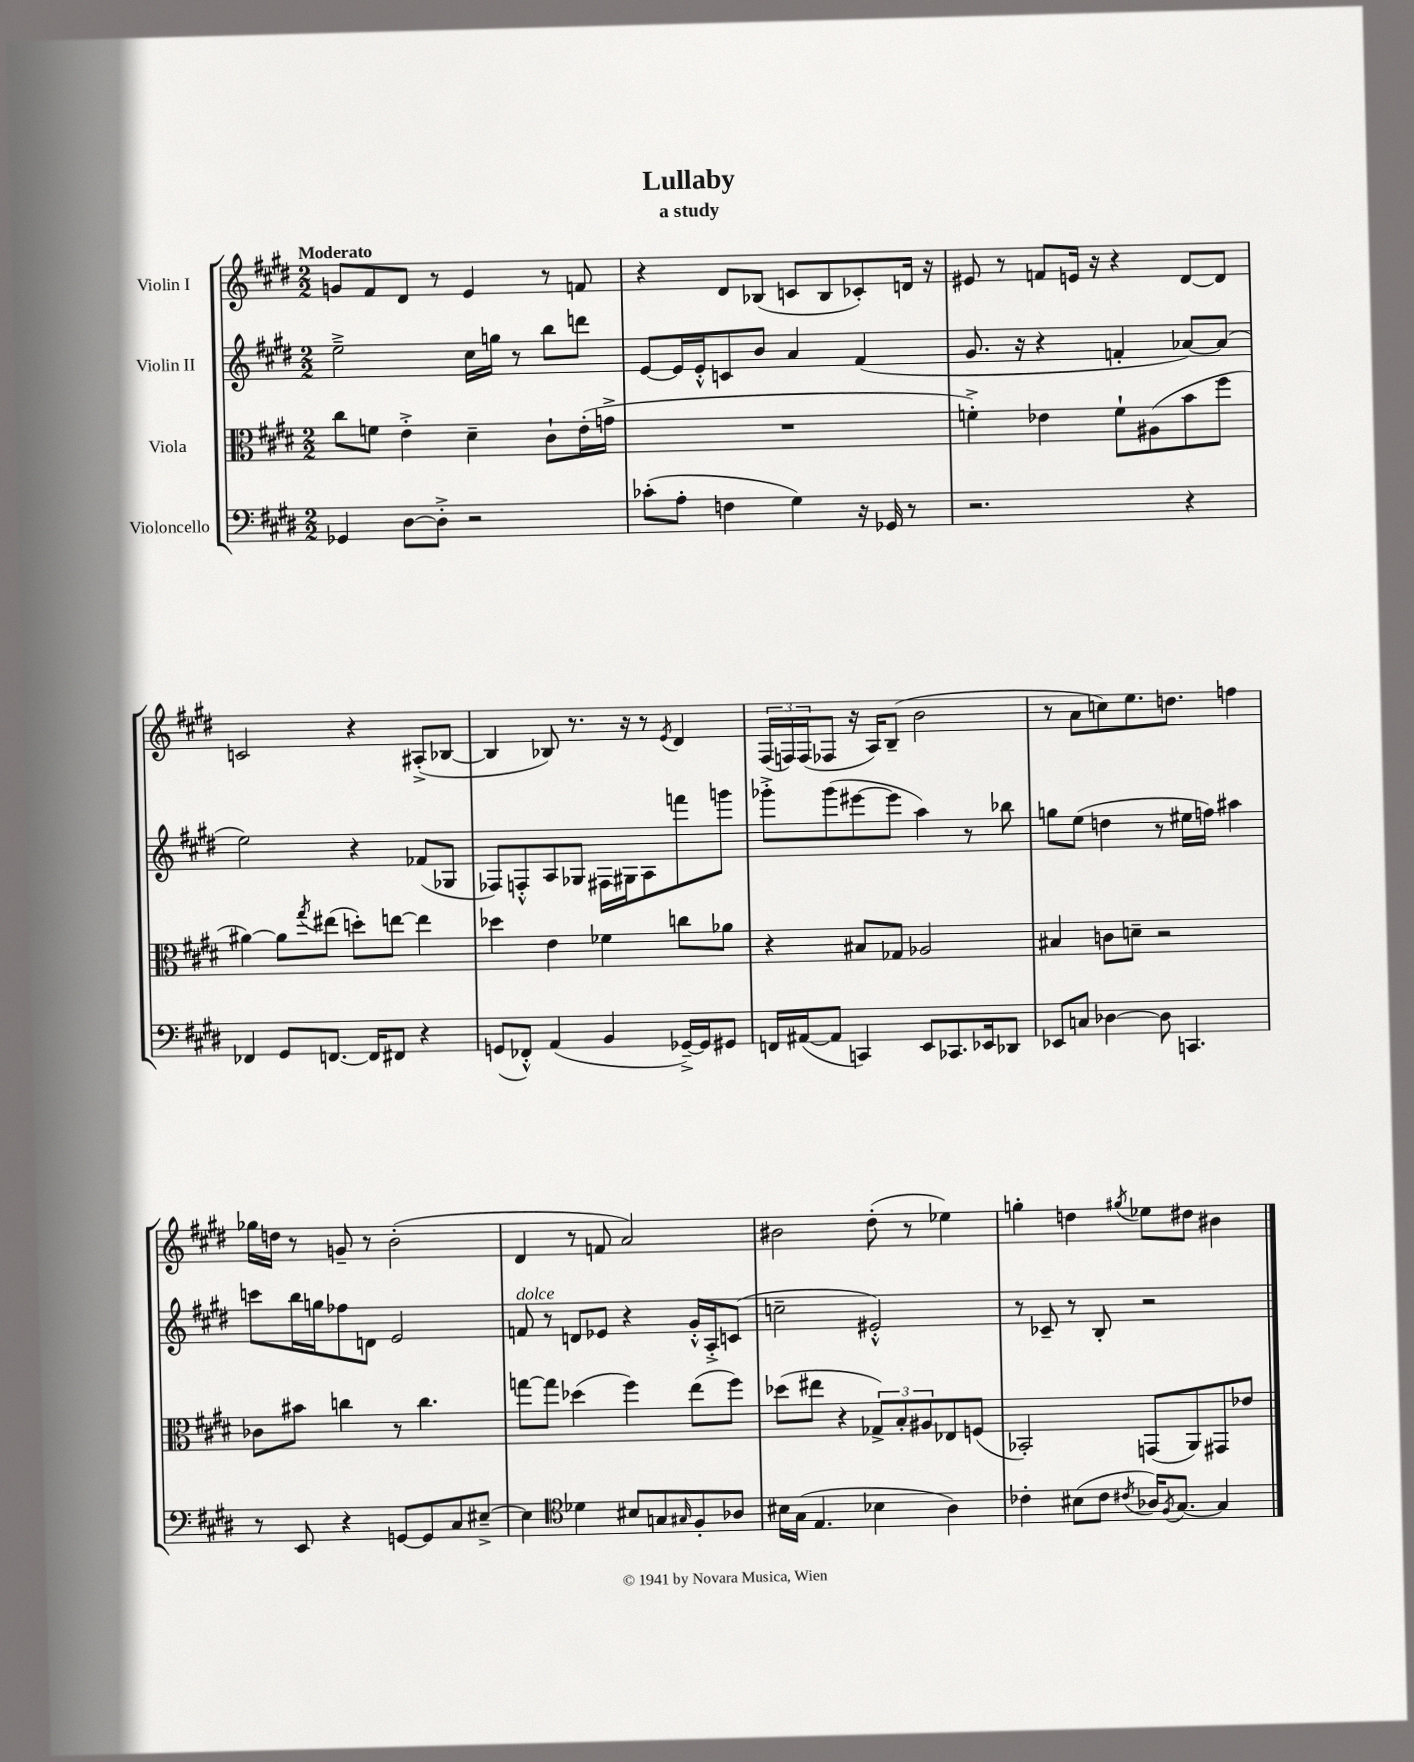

**kern	**kern	**kern	**kern
*part4	*part3	*part2	*part1
*staff4	*staff3	*staff2	*staff1
*I"Violoncello	*I"Viola	*I"Violin II	*I"Violin I
*clefF4	*clefC3	*clefG2	*clefG2
*k[f#c#g#d#]	*k[f#c#g#d#]	*k[f#c#g#d#]	*k[f#c#g#d#]
*M2/2	*M2/2	*M2/2	*M2/2
=1	=1	=1	=1
!	!	!	!LO:TX:a:B:t=Moderato
4GG-X/	8cc#\L	2ee~^\	8gn/L
.	8fn\J	.	8f#/
[8D#\L	4e'^\	.	8d#/J
8D#'^\J]	.	.	8r
2r	4d#~\	16cc#\LL	4e/
.	.	16ggn\JJ	.
.	.	8r	.
.	8c#`\L	8bb\L	8r
.	(16e'\L	8dddn\J	8fn/
.	16gn^\JJ	.	.
=2	=2	=2	=2
(8c-X'\L	1r	[8e/L	4r
8A'\J	.	16e/L]	.
.	.	16e'^^/J	.
4Fn\	.	8cn/	8d#/L
.	.	8b/J	(8B-X/J
4G#\)	.	4a/	8cn/L
.	.	.	8B-/
16r	.	(4f#/	8c-X'/)
16GG-X/	.	.	.
8r	.	.	16dn/Jk
.	.	.	16r
=3	=3	=3	=3
2.r	4fn'^\)	8.g#/	8e#X/
.	.	.	8r
.	.	16r	.
.	4e-X\	4r	8fn/L
.	.	.	16en/Jk
.	.	.	16r
.	8f`\L	4fn'/	4r
.	(8A#X\	.	.
4r	8b\	[8a-X/L)	[8d#/L
.	8ff#\J	(8a-/J]	8d#/J]
!!LO:LB:g=z
=4	=4	=4	=4
4FF-X/	[4a#X\)	2ee\)	2cn/
8GG#/L	8a#\L]	.	.
.	8qgg#/	.	.
[8.FFn/J	(8ee#X\J	.	.
.	8ddn'\L)	4r	4r
16FF/KL]	.	.	.
8FF#X/J	[8een\J	.	.
4r	4ee\]	(8f-X/L	(8A#X'^/L
.	.	8G-X/J	[8B-X/J
=5	=5	=5	=5
(8GGn/L	4dd-X\	8F-X/L)	4B-/]
8FF-X'^^/J)	.	8Fn'^^/	.
(4AA/	4e\	8A/	8B-X/)
.	.	8G-X/J	8.r
4BB/	4f-X\	16F#X\LL	.
.	.	16G#X\J	16r
.	.	8A\	8r
.	.	.	8qe/
[16GG-X~^/LL)	8ccn\L	8fffn\	4d#/
16GG-/J]	.	.	.
8GG#X/J	8a-X\J	8gggn\J	.
=6	=6	=6	=6
16FFn/LL	4r	8ggg-X'^\L	(24F#/LL
.	.	.	24Fn/)
([16AA#X/J	.	.	.
.	.	.	(24F/J
8AA#/J]	.	(8ggg-\	8F-X/J
4CCn/)	8B#X/L	[8eee#X\	16r
.	.	.	16A/KL)
.	8G-X/J	8eee#\J]	(8B~/J
8EE/L	2A-X/	4aa\)	2b\
8.CC-X/	.	.	.
.	.	8r	.
16EE-X/k	.	.	.
8DD-X/J	.	8bb-X\	.
=7	=7	=7	=7
8EE-X/L	4B#X/	8ggn\L	8r
8Cn/J	.	(8ee\J	8a\L
[4D-X\	8cn\L	4ddn\	8ccn\)
.	8dn~\J	.	8.ee\
8D-\]	2r	8r	.
.	.	.	8.ddn\J
4.CCn/	.	16ee#X\LL	.
.	.	16ffn\JJ)	.
.	.	4aa#X\	4ffn\
!!LO:LB:g=z
=8	=8	=8	=8
8r	8c-X\L	8cccn\L	16gg-X\LL
.	.	.	16ddn\JJ
8EE/	8b#X\J	16bb\L	8r
.	.	16ggn\J	.
4r	4ccn\	8ff-X\	8gn~/
.	.	8dn\J	8r
[8GGn/L	8r	2e/	(2b'\
8GG/]	4.cc\	.	.
8C#/	.	.	.
[8E#X~^/J	.	.	.
=9	=9	=9	=9
!	!	!LO:TX:a:i:t=dolce	!
4E#\]	[8ggn\L	8fn/	4d#/
.	8gg\J]	8r	.
*clefC4	*	*	*
4d-X\	(4dd-X\	8dn/L	8r
.	.	8e-X/J	8fn/
8B#X/L	4ff#\)	4r	2a/)
8Gn/	.	.	.
16qqG#X/	.	.	.
8F#'/	(8ee\L	16g#'^^/LL	.
.	.	16A'^/J	.
8A-X/J	8ff#\J)	(8cn/J	.
=10	=10	=10	=10
16B#X\LL	(8dd-X\L	2ccn~\	2b#X\
(16G#\JJ	.	.	.
4.E/	8ee#X\J	.	.
.	4r	.	.
4B-X\	12G-X^/L)	2e#X'^^/)	(8dd#'\
.	12B'/	.	.
.	.	.	8r
.	12A#X/	.	.
4A\)	8E-X/	.	4ee-X\)
.	(8Fn/J	.	.
=11	=11	=11	=11
4c-X'\	2BB-X'/)	8r	4ggn'\
.	.	8c-X~/	.
(8B#X\L	.	8r	4ddn\
8c-\J	.	8B'/	.
8qc#X/	.	.	8qgg#X/
16A-X/KL)	(8GGn/L	2r	8ee-X\L
8qF#/	.	.	.
[8.G#/J	.	.	.
.	8AA/)	.	8dd#X\J
4G#/]	8GG#X/	.	4b#X\
.	8e-X/J	.	.
==	==	==	==
*-	*-	*-	*-
